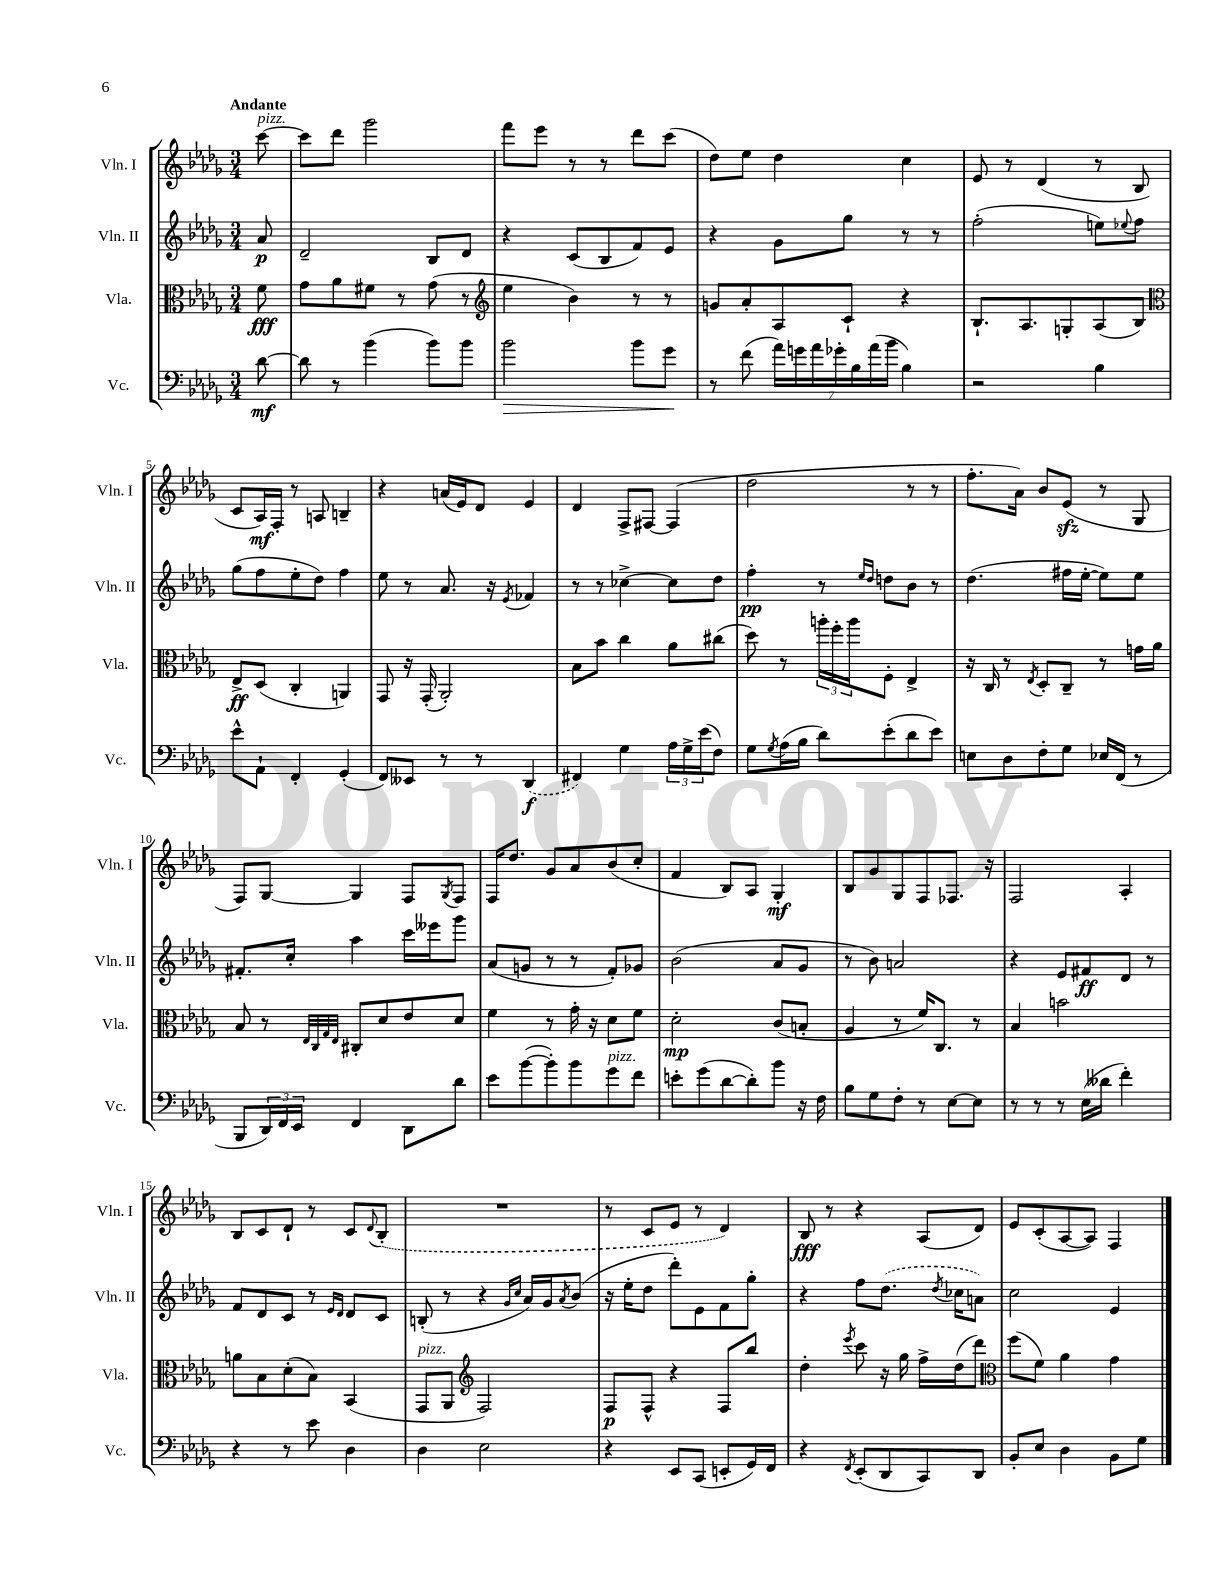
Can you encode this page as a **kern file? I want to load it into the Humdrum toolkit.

**kern	**kern	**kern	**kern
*staff4	*staff3	*staff2	*staff1
*clefF4	*clefC3	*clefG2	*clefG2
*k[b-e-a-d-g-]	*k[b-e-a-d-g-]	*k[b-e-a-d-g-]	*k[b-e-a-d-g-]
*M3/4	*M3/4	*M3/4	*M3/4
[8d-	8f	8a-	[8ccc
=	=	=	=
8d-]	8g-	2d-~	8ccc]
8r	8a-	.	8ddd-
(4b-	8f#	.	2ggg-
.	8r	.	.
8b-)	(8g-	8B-	.
8b-	8r	8d-	.
=	=	=	=
*	*clefG2	*	*
2b-	4ee-	4r	8fff
.	.	.	8eee-
.	4b-)	(8c	8r
.	.	8B-	8r
8b-	8r	8f)	8ddd-
8g-	8r	8e-	(8ccc
=	=	=	=
8r	8g	4r	8dd-)
(8f	8a-'	.	8ee-
28a-)	8A-	8g-	4dd-
28g	.	.	.
28a-	.	.	.
28g-'	.	.	.
.	8c`	8gg-	.
28B-	.	.	.
(28a-	.	.	.
28b-	.	.	.
4B-)	4r	8r	4cc
.	.	8r	.
=	=	=	=
2r	8.B-`	(2ff'	8e-
.	.	.	8r
.	8.A-	.	.
.	.	.	(4d-
.	8G'	.	.
4B-	(8A-	8ee)	8r
.	.	8qqee-	.
.	8B-)	8ff	8B-
=	=	=	=
*	*clefC3	*	*
8e-^^	8E-^	(8gg-	8c
8AA-`	(8D-	8ff	16A-)
.	.	.	16F'
4FF'	4C'	8ee-'	8r
.	.	8dd-)	8A
(4GG-'	4AA)	4ff	4B~
=	=	=	=
8FF)	8GG-	8ee-	4r
8EE--	16r	8r	.
.	(16GG-'	.	.
8r	2AA-')	8.a-	(16a
.	.	.	16e-)
8r	.	.	8d-
.	.	16r	.
.	.	8qe-	.
(4DD-	.	4f-	4e-
=	=	=	=
4FF#)	8B-	8r	4d-
.	8b-	8r	.
4G-	4cc	[4cc-^	8F^
.	.	.	[8F#
24A-	8a-	8cc-]	(4F#]
24G-^	.	.	.
(24e-	.	.	.
8F)	(8cc#	8dd-	.
=	=	=	=
8G-	8dd-)	4ff'	2dd-
8qG-	.	.	.
(16A-	8r	.	.
16B-	.	.	.
8d-)	24aa'	8r	.
.	24ff'	.	.
.	24aa	.	.
.	.	16qqee-	.
.	.	16qqdd-	.
(8e-'	8F'	8dd	.
8d-	4E-^	8b-	8r
8e-)	.	8r	8r
=	=	=	=
8E	16r	(4.dd-	8.ff'
.	16C	.	.
8D-	8r	.	.
.	.	.	16a-)
.	8qE-	.	.
8F'	8D-'	.	8b-
8G-	8C~	16ff#	(8e-
.	.	[16ee-'	.
16E-	8r	8ee-])	8r
(16FF	.	.	.
8r	16g	8ee-	8G-
.	16a-	.	.
=	=	=	=
8BBB-	8B-	8.f#'	8F)
24DD-)	8r	.	[8G-
24FF	.	.	.
.	.	16cc'	.
24EE-	.	.	.
.	32qqE-	.	.
.	32qqC	.	.
.	32qqG-	.	.
.	32qqE-	.	.
4FF	8C#'	4aa-	4G-]
.	8d-	.	.
8DD-	8e-	16ccc	8F
.	.	16eee--	.
.	.	.	8qG-
8d-	8d-	8ggg-	8F
=	=	=	=
8e-	4f	(8a-	16F
.	.	.	8.dd-
([8b-	.	8g	.
8b-'])	8r	8r	8g-
8b-	16g-'	8r	8a-
.	16r	.	.
8g-	8d-	8f')	(8b-
8f	8f	8g-	8cc'
=	=	=	=
8e'	2d-'	(2b-	4f
(8g-	.	.	.
[8d-	.	.	8B-)
8d-'])	.	.	8A-
8b-	(8c	8a-	4G-'
16r	8B'	8g-	.
16F	.	.	.
=	=	=	=
8B-	4A-	8r	8B-
8G-	.	8b-)	8g-
8F'	8r	2a	8G-
8r	16f)	.	8F
.	8.C	.	.
[8E-	.	.	8.F-
8E-]	8r	.	.
.	.	.	16r
=	=	=	=
8r	4B-	4r	2F
8r	.	.	.
8r	2b	8e-	.
(16E-	.	8f#	.
16d--	.	.	.
4f')	.	8d-	4A-'
.	.	8r	.
=	=	=	=
4r	8a	8f	8B-
.	8B-	8d-	8c
8r	(8d-'	8c	8d-`
8e-	8B-)	8r	8r
.	.	16qqe-	.
.	.	16qqd-	.
4D-	(4BB-	8d-	8c
.	.	.	8qqd-
.	.	8c	(8B-'
=	=	=	=
4D-	8GG-	(8B'	2.r
.	8AA-	8r	.
*	*clefG2	*	*
2E-	2F)	4r	.
.	.	16qqg-	.
.	.	16qqcc	.
.	.	16a-)	.
.	.	16g-	.
.	.	8qa-	.
.	.	(8b-	.
=	=	=	=
4r	8F	16r	8r
.	.	16ee-'	.
.	8F^^	8dd-	8c
8EE-	4r	8ddd-')	8e-
(8CC	.	8e-	8r
8EE'	8F	8f	4d-)
16GG-)	8bb-	8gg-'	.
16FF	.	.	.
=	=	=	=
4r	4dd-'	4r	8B-
.	.	.	8r
8qFF	8qeee-	.	.
(8EE-'	8ccc	8ff	4r
8DD-	16r	(8.dd-	.
.	16gg-	.	.
8CC)	16ff^	.	(8A-
.	.	8qdd-	.
.	(16dd-	16cc-	.
8DD-	8ddd-)	8a)	8d-)
=	=	=	=
*	*clefC3	*	*
8BB-'	(8ff	2cc	8e-
8E-	8f)	.	(8c'
4D-	4a-	.	[8A-
.	.	.	8A-])
8BB-	4g-	4e-	4F
8G-	.	.	.
==	==	==	==
*-	*-	*-	*-
